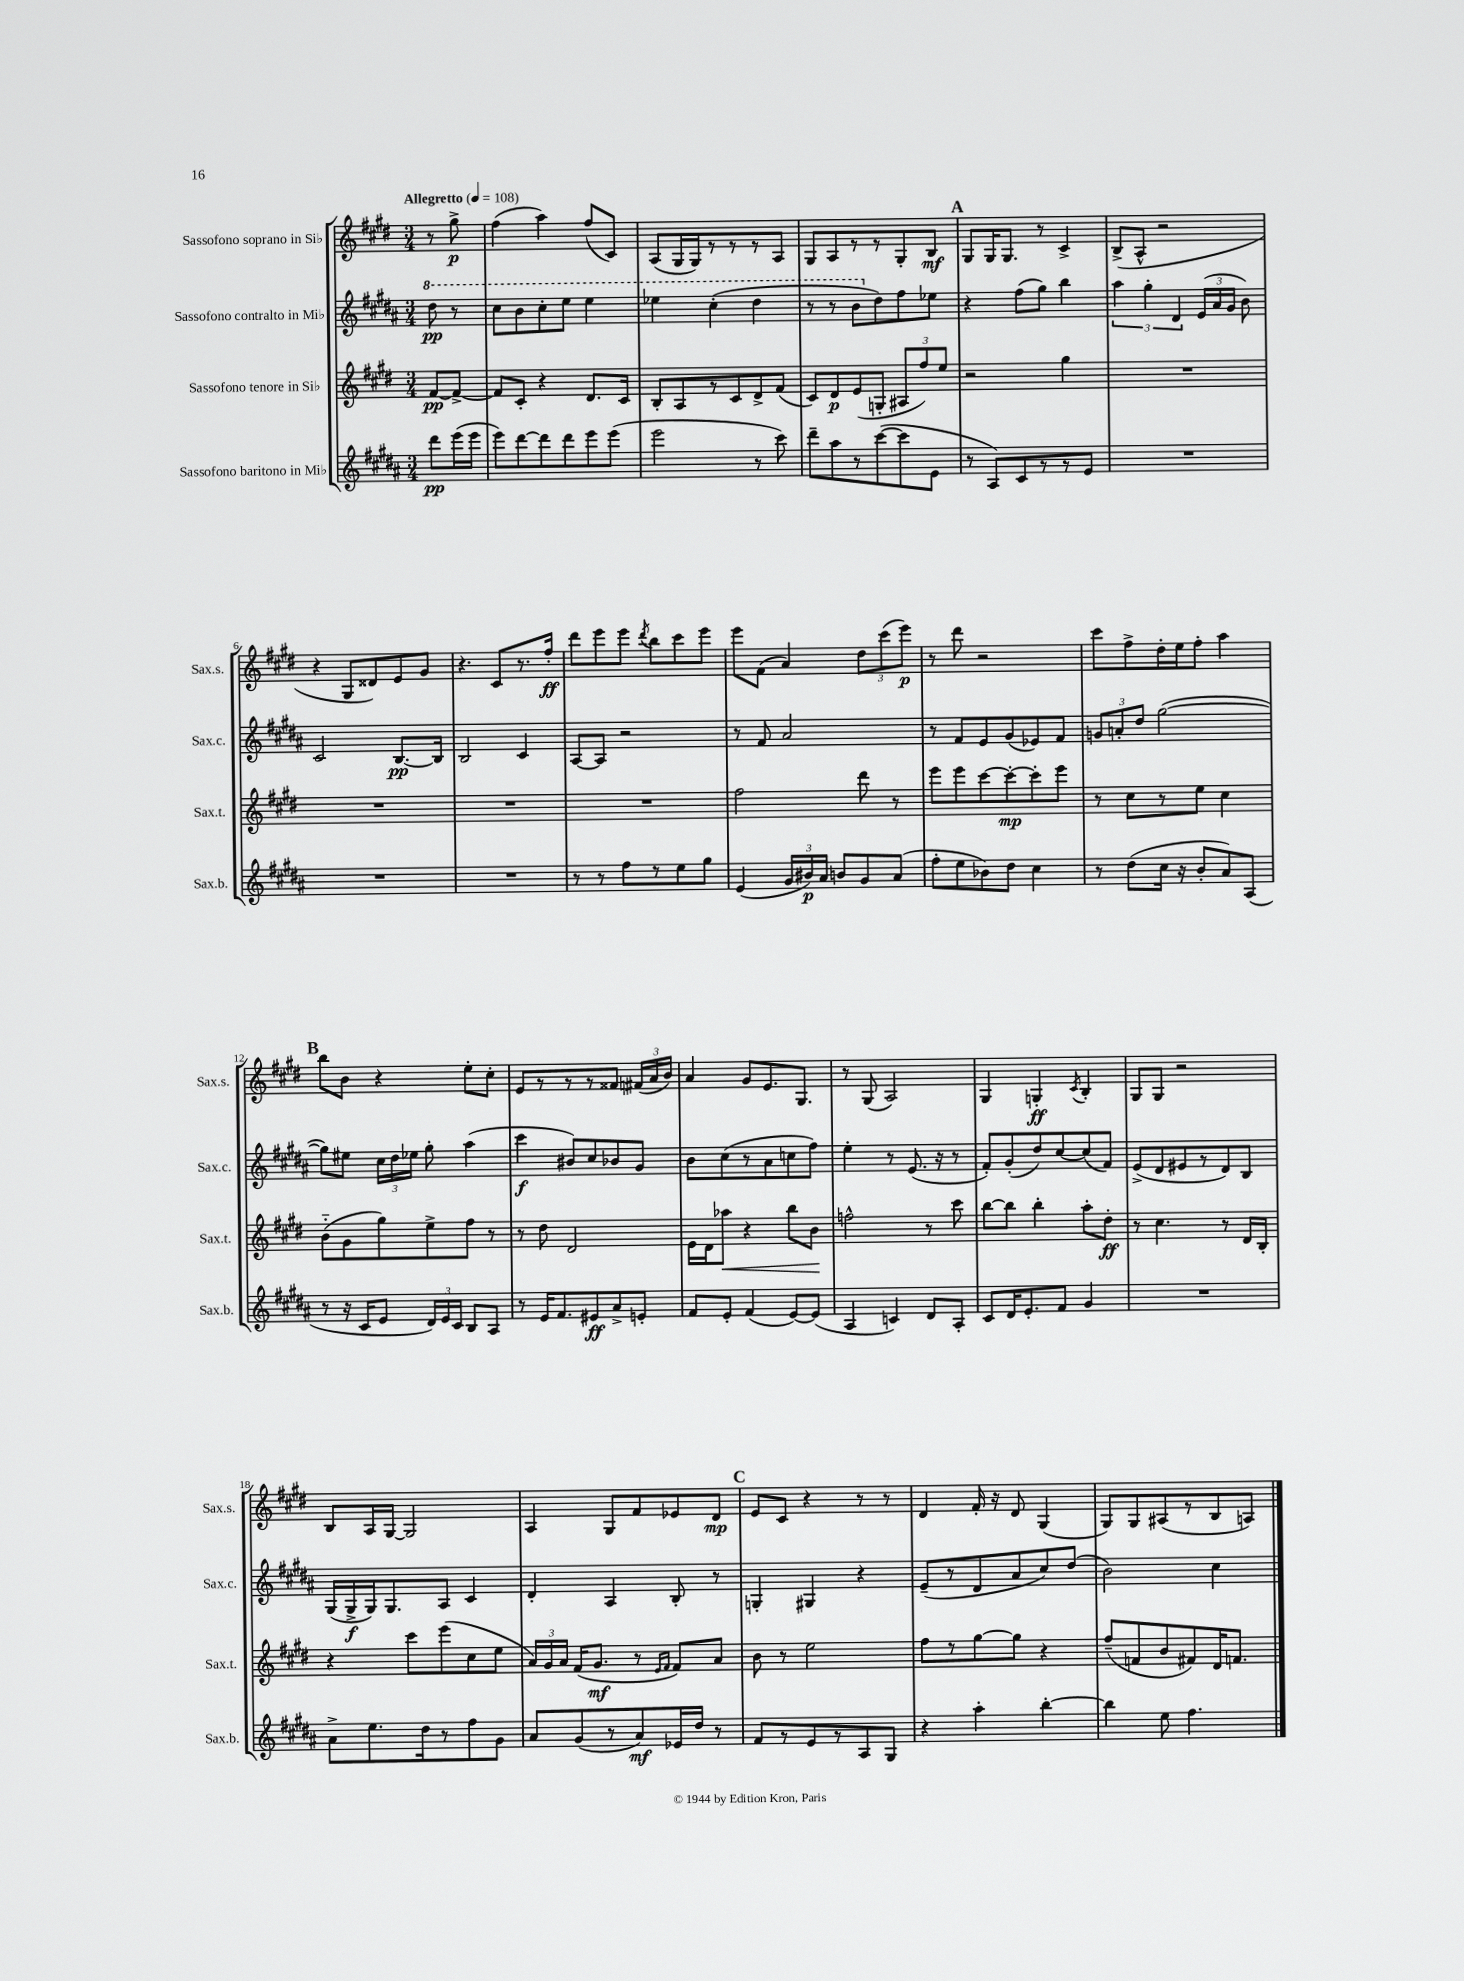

**kern	**kern	**kern	**kern
*staff4	*staff3	*staff2	*staff1
*clefG2	*clefG2	*clefG2	*clefG2
*k[f#c#g#d#a#]	*k[f#c#g#d#]	*k[f#c#g#d#a#]	*k[f#c#g#d#]
*M3/4	*M3/4	*M3/4	*M3/4
*MM108	*MM108	*MM108	*MM108
8ddd#	[8f#	8ddd#	8r
(16eee	8f#^_	8r	8gg#^
16eee	.	.	.
=	=	=	=
8eee)	8f#]	8ccc#	(4ff#
[8ddd#	8c#'	8bb	.
8ddd#]	4r	8ccc#'	4aa)
8ddd#	.	8eee	.
8eee	8.d#	4eee	(8ff#
(8eee	.	.	8c#)
.	16c#	.	.
=	=	=	=
2eee	8B'	4eee-	(8A
.	8A	.	16G#
.	.	.	16G#)
.	8r	(4ccc#'	8r
.	8c#	.	8r
8r	8d#^	4ddd#	8r
8ccc#)	(8f#	.	8A
=	=	=	=
8ddd#~	8c#)	8r	8G#
8aa#	8d#	8r	8A
8r	(8e	8bb	8r
([8ccc#	8G'	8dd#)	8r
8ccc#]	12A#	8ff#	8G#'
.	12ff#)	.	.
8e	.	8ee-	8B
.	12ee	.	.
=	=	=	=
8r	2r	4r	8G#
8A#)	.	.	16G#
.	.	.	8.G#
8c#	.	(8ff#	.
8r	.	8gg#)	8r
8r	4gg#	4bb	4c#^
8e	.	.	.
=	=	=	=
2.r	2.r	6aa#	(8B^
.	.	.	8A^^
.	.	6gg#'	.
.	.	.	2r
.	.	6d#	.
.	.	(24e	.
.	.	24a#	.
.	.	24g#	.
.	.	8b)	.
=	=	=	=
2.r	2.r	2c#	4r
.	.	.	8G#
.	.	.	8d##)
.	.	[8.B	8e
.	.	.	8g#
.	.	16B]	.
=	=	=	=
2.r	2.r	2B	4.r
.	.	.	8c#
.	.	4c#	8.r
.	.	.	16ff#'
=	=	=	=
8r	2.r	[8A#	8ddd#
8r	.	8A#]	8eee
8ff#	.	2r	8eee
.	.	.	8qddd#
8r	.	.	8bb
8ee	.	.	8ccc#
8gg#	.	.	8eee
=	=	=	=
(4e	2ff#	8r	8eee
.	.	8f#	(8f#
24g#	.	2a#	4a)
24b#)	.	.	.
24a#	.	.	.
8b	.	.	.
8g#	8ddd#	.	12dd#
.	.	.	(12ccc#
(8a#	8r	.	.
.	.	.	12eee)
=	=	=	=
8ff#'	8eee	8r	8r
8ee	8eee	8f#	8ddd#
8b-)	[8ccc#	8e	2r
8dd#	8ccc#'_	(8g#	.
4cc#	8ccc#']	8e-)	.
.	8eee	8f#	.
=	=	=	=
8r	8r	12g	8ccc#
.	.	12a'	.
(8dd#	8cc#	.	8ff#^
.	.	12dd#	.
16cc#	8r	([2gg#	16dd#'
16r	.	.	16ee
8b'	8ee	.	8ff#'
8a#)	4cc#	.	4aa
(8A#	.	.	.
=	=	=	=
8r	(8b'~	8gg#])	8bb
16r	8g#	8ee#	8b
16c#	.	.	.
8e	8gg#)	24cc#	4r
.	.	24dd#	.
.	.	24ee-	.
24d#)	8ee^	8gg#'	.
24e	.	.	.
24c#	.	.	.
8B	8ff#	(4aa#	8ee'
8A#	8r	.	8cc#'
=	=	=	=
8r	8r	4ccc#	8e
16e	8dd#	.	8r
8.f#	.	.	.
.	2d#	8b#)	8r
8e#	.	8cc#	8r
8a#^	.	8b-	8f##
8e'	.	8g#	(24f#
.	.	.	24a
.	.	.	24b)
=	=	=	=
8f#	16e	8b	4a
.	16d#	.	.
8e'	8aa-	(8cc#	.
(4f#	4r	8r	8g#
.	.	8a#	8.e
[8e)	8bb	8cc	.
.	.	.	8.G#
(8e]	8b	8ff#)	.
=	=	=	=
4A#	2ff^^	4ee'	8r
.	.	.	(8G#
4c)	.	8r	2A)
.	.	(8.e	.
8d#	8r	.	.
.	.	16r	.
8A#'	8ccc#	8r	.
=	=	=	=
8c#	[8bb	8f#')	4G#
16d#	8bb]	(8g#'	.
8.e'	.	.	.
.	4bb'	8dd#)	4G'
8f#	.	[8cc#	.
.	.	.	8qc#
4g#	8aa'	(8cc#]	4B'
.	8dd#'	8f#)	.
=	=	=	=
2.r	8r	(8e^	8G#
.	4.cc#	8d#	8G#
.	.	8e#	2r
.	.	8r	.
.	8r	8d#)	.
.	16d#	8B	.
.	16B'	.	.
=	=	=	=
8a#^	4r	(16G#	8B
.	.	16G#^	.
8.ee	.	16G#)	16A
.	.	8.G#	[16G#
.	8ccc#	.	2G#]
16dd#	.	.	.
8r	(8eee	8A#	.
8ff#	8cc#	4c#	.
8g#	8ee	.	.
=	=	=	=
8a#	24a)	4d#'	4A
.	24g#	.	.
.	24a	.	.
(8g#	(16f#	.	.
.	8.g#	.	.
8r	.	4A#	8G#
8a#)	8r	.	8f#
.	16qqe	.	.
.	16qqf#	.	.
16e-	8f#)	8B'	8e-
16dd#	.	.	.
8r	8a	8r	8d#
=	=	=	=
8f#	8b	4G'	8e
8r	8r	.	8c#
8e	2ee	4G#	4r
8r	.	.	.
8A#	.	4r	8r
8G#	.	.	8r
=	=	=	=
4r	8ff#	(8e~	4d#
.	8r	8r	.
4aa#'	[8gg#	8d#	16f#'
.	.	.	16r
.	8gg#]	8a#	8d#
[4bb'	4r	8cc#)	(4G#
.	.	(8dd#	.
=	=	=	=
4bb]	(8ff#~	2b)	8G#)
.	8f	.	8G#
8ee	8b	.	(8A#
4.ff#	8f#)	.	8r
.	16d#	4cc#	8B
.	8.f	.	.
.	.	.	8A)
==	==	==	==
*-	*-	*-	*-
